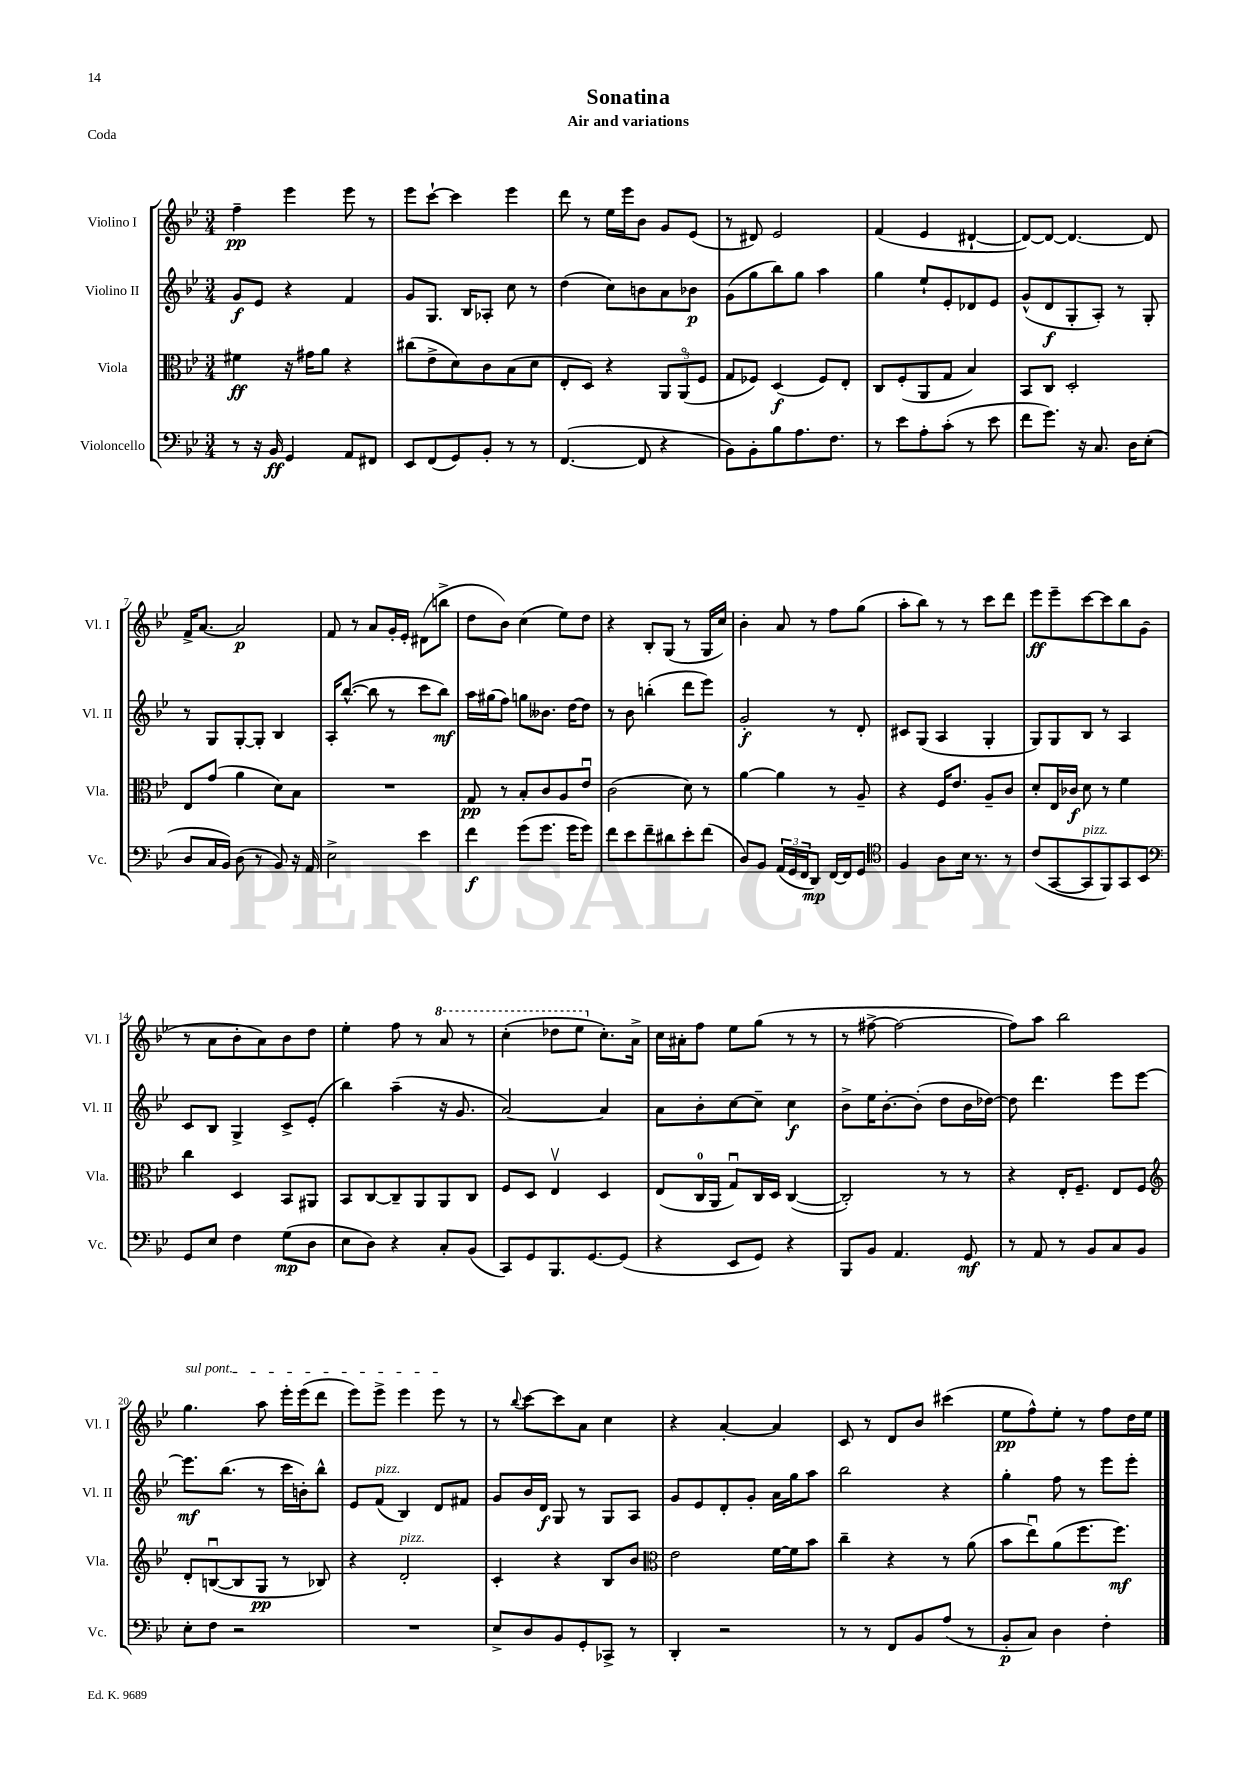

**kern	**kern	**kern	**kern
*staff4	*staff3	*staff2	*staff1
*clefF4	*clefC3	*clefG2	*clefG2
*k[b-e-]	*k[b-e-]	*k[b-e-]	*k[b-e-]
*M3/4	*M3/4	*M3/4	*M3/4
8r	4f#	8g	4ff~
16r	.	8e-	.
16BB-	.	.	.
4GG	16r	4r	4eee-
.	16g#	.	.
.	8a	.	.
8AA	4r	4f	8eee-
8FF#	.	.	8r
=	=	=	=
8EE-	(8cc#	8g	8eee-
(8FF	8e-^	8.G	[8ccc`
8GG)	8d)	.	4ccc]
.	.	16B-	.
8BB-'	8c	8A-'	.
8r	(8B-	8cc	4eee-
8r	8d	8r	.
=	=	=	=
([4.FF	8E-'	(4dd	8ddd
.	8D)	.	8r
.	4r	8cc)	16ee-
.	.	.	16eee-
8FF]	.	8b	8b-
4r	12AA	8a	8g
.	(12AAo	.	.
.	.	8b-	(8e-
.	12F	.	.
=	=	=	=
8BB-)	8G	(8g	8r
8BB-'	8F-)	8gg	8d#)
8B-	(4D	8bb-)	2e-
8.A	.	8gg	.
.	8F-)	4aa	.
8.F	.	.	.
.	8E-'	.	.
=	=	=	=
8r	8C	4gg	(4f
8e-	(8F'	.	.
8A'	8AA	8ee-`	4e-
(8c'	8G	8e-'	.
8r	4B-)	8d-	[4d#`
8e-	.	8e-	.
=	=	=	=
8f	8BB-	(8g^^	8d#_)
8.g)	8C	8d	8d#_
.	2D'	8G'	4.d#_
16r	.	.	.
8.C	.	8A')	.
.	.	8r	.
16D	.	.	.
(8E-'	.	8G'	8d#]
=	=	=	=
8D	8E-	8r	16f^
.	.	.	[8.a
16C	(8g	8G	.
16BB-)	.	.	.
(8D	4a	[8G'	2a]
8r	.	8G']	.
8BB-)	8d)	4B-	.
16r	8B-	.	.
16AA	.	.	.
=	=	=	=
2E-^	2.r	16A'	8f
.	.	([8.bb-^^	.
.	.	.	8r
.	.	8bb-]	8a
.	.	8r	16g'
.	.	.	16e-'
4e-	.	8ccc	(8d#
.	.	8bb-)	8bb^
=	=	=	=
4f	8G	16aa	8dd
.	.	(16gg#	.
.	8r	8ff)	8b-)
(8g	8B-'	8gg	(4cc
8.g	8c	8.b--	.
.	8A	.	8ee-)
16g	.	[16dd	.
8g)	8e-u	8dd]	8dd
=	=	=	=
8f	(2c	8r	4r
8e-	.	8b-	.
8f~	.	(4bb'	8B-'
8d#	.	.	(8G
8e-'	8d)	8ddd	8r
(8f	8r	8eee-)	16G
.	.	.	16cc)
=	=	=	=
8D)	[4a	2g'	4b-'
8BB-	.	.	.
(24AA	4a]	.	8a
24GG	.	.	.
24FF	.	.	.
8DD)	.	.	8r
[16FF	8r	8r	8ff
16FF]	.	.	.
8GG	8A~	8d'	(8gg
=	=	=	=
*clefC4	*	*	*
4F	4r	8c#	8aa'
.	.	(8G	8bb-)
8A	16F	4A	8r
.	8.e-	.	.
16B-	.	.	8r
8.r	.	.	.
.	8A~	4G'	8ccc
8r	8c	.	8ddd
=	=	=	=
(8c	8d'	8G)	8eee-
[8GG	16E-	8G	8eee-~
.	16c-	.	.
8GG]	8d	8B-	[8ccc
8FF)	8r	8r	8ccc]
8GG	4f	4A	8bb-
8BB-	.	.	(8g
=	=	=	=
*clefF4	*	*	*
8GG	4cc	8c	8r
8E-	.	8B-	8a
4F	4D	4G^	8b-'
.	.	.	8a)
(8G	8BB-	8c^	8b-
8D	8AA#	(8e-'	8dd
=	=	=	=
8E-	8BB-	4bb-)	4ee-'
8D)	[8C	.	.
4r	8C~]	(4aa~	8ff
.	8AA	.	8r
8C'	8AA	16r	8aa
.	.	8.g	.
(8BB-	8C	.	8r
=	=	=	=
8CC)	8F	[2a)	(4ccc'
8GG	8D	.	.
8.BBB-	4E-v	.	8ddd-
.	.	.	8eee-
[8.GG	.	.	.
.	4D	4a]	8.cc')
(8GG]	.	.	.
.	.	.	16a^
=	=	=	=
4r	(8E-	8a	16cc
.	.	.	16a#'
.	16C	8b-'	8ff
.	16AA	.	.
8EE-	8Gu)	[8cc	8ee-
8GG)	16C	8cc~]	(8gg
.	16D	.	.
4r	([4C	4cc	8r
.	.	.	8r
=	=	=	=
8BBB-	2C'])	8b-^	8r
8BB-	.	16ee-	[8ff#^
.	.	[8.b-'	.
4.AA	.	.	2ff#_
.	.	(8b-']	.
.	8r	8dd	.
8GG	8r	16b-	.
.	.	[16dd-)	.
=	=	=	=
8r	4r	8dd-]	8ff#])
8AA	.	4.ddd	8aa
8r	16E-'	.	2bb-
.	8.F~	.	.
8BB-	.	.	.
8C	8E-	8eee-	.
8BB-	8F	[8eee-	.
=	=	=	=
*	*clefG2	*	*
8E-'	8d'	8.eee-]	4.gg
8F	([8Bu	.	.
.	.	(8.bb-	.
2r	8B]	.	.
.	8G	8r	8aa
.	8r	16ccc	16eee-'
.	.	16b')	(16eee-
.	8B-)	8bb-^^	8ddd
=	=	=	=
2.r	4r	8e-	8eee-)
.	.	(8f	8eee-^
.	2d'	4B-)	4eee-
.	.	8d	8eee-
.	.	8f#	8r
=	=	=	=
8E-^	4c'	8g	8r
.	.	.	8qqbb-
8D	.	16b-	[8ccc
.	.	16d	.
8BB-	4r	8G	8ccc]
8GG'	.	8r	8a
8CC-^	8B-	8G	4cc
8r	8b-	8A	.
=	=	=	=
*	*clefC3	*	*
4DD'	2e-	8g	4r
.	.	8e-	.
2r	.	8d'	[4a'
.	.	8g'	.
.	[16f	16a	4a]
.	16f]	16gg	.
.	8b-	8aa	.
=	=	=	=
8r	4cc~	2bb-	8c
8r	.	.	8r
8FF	4r	.	8d
8BB-	.	.	8b-
(8A	8r	4r	(4ccc#
8r	(8a	.	.
=	=	=	=
8BB-'	8b-	4gg'	8ee-
8C)	8ee-u)	.	8ff^^)
4D	(8a	8ff	8ee-'
.	8.ff	8r	8r
4F'	.	8eee-	8ff
.	8.ff)	.	.
.	.	8eee-'	16dd
.	.	.	16ee-
==	==	==	==
*-	*-	*-	*-
